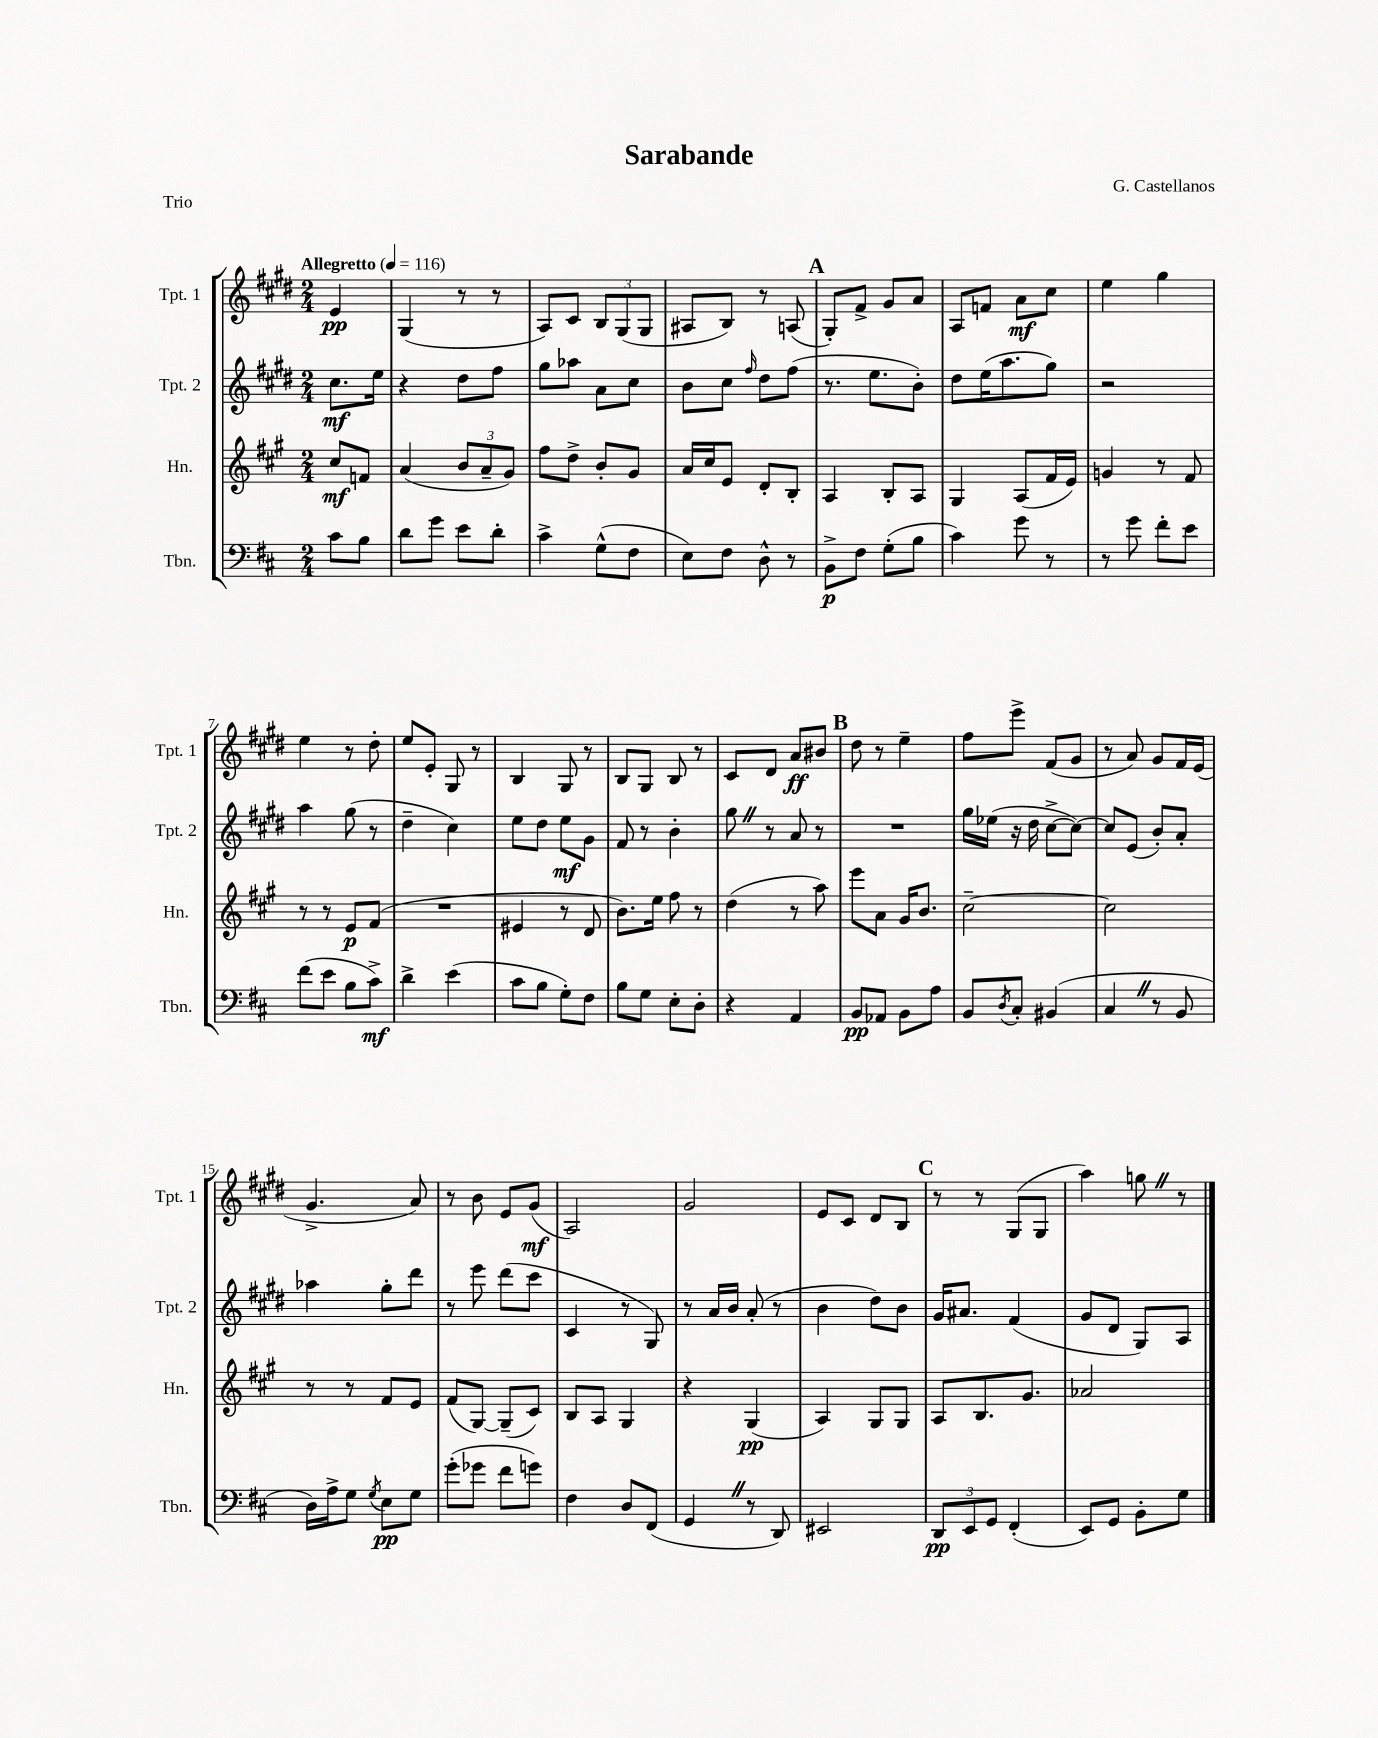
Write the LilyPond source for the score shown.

\header { title = "Sarabande" composer = "G. Castellanos" piece = "Trio" }
<<
\new StaffGroup <<
\new Staff = "s0" \with { instrumentName = "Tpt. 1" shortInstrumentName = "Tpt. 1" } {
    \clef treble \key e \major \numericTimeSignature \time 2/4 \partial 4 \tempo "Allegretto" 4 = 116
    e'4\pp |
    gis4( r8 r8 |
    a8) cis'8 \tuplet 3/2 { b8 gis8( gis8 } |
    ais8 b8) r8 a8( |
    \mark \markup { \bold "A" } gis8-.) fis'8-> gis'8 a'8 |
    a8 f'8 a'8\mf cis''8 |
    e''4 gis''4 |
    e''4 r8 dis''8-. |
    e''8 e'8-. gis8 r8 |
    b4 gis8 r8 |
    b8 gis8 b8 r8 |
    cis'8 dis'8 a'8\ff bis'8 |
    \mark \markup { \bold "B" } dis''8 r8 e''4-- |
    fis''8 e'''8-> fis'8( gis'8 |
    r8 a'8) gis'8 fis'16 e'16( |
    gis'4.-> a'8) |
    r8 b'8 e'8 gis'8\mf( |
    a2) |
    gis'2 |
    e'8 cis'8 dis'8 b8 |
    \mark \markup { \bold "C" } r8 r8 gis8( gis8 |
    a''4) g''8 \once \override BreathingSign.text = \markup { \musicglyph "scripts.caesura.straight" } \breathe r8 \bar "|." |
}
\new Staff = "s1" \with { instrumentName = "Tpt. 2" shortInstrumentName = "Tpt. 2" } {
    \clef treble \key e \major \numericTimeSignature \time 2/4 \partial 4
    cis''8.\mf e''16 |
    r4 dis''8 fis''8 |
    gis''8 aes''8 a'8 cis''8 |
    b'8 cis''8 \grace { fis''16 } dis''8 fis''8( |
    \mark \markup { \bold "A" } r8. e''8. b'8-.) |
    dis''8 e''16( a''8. gis''8) |
    r2 |
    a''4 gis''8( r8 |
    dis''4-- cis''4) |
    e''8 dis''8 e''8\mf gis'8 |
    fis'8 r8 b'4-. |
    gis''8 \once \override BreathingSign.text = \markup { \musicglyph "scripts.caesura.straight" } \breathe r8 a'8 r8 |
    \mark \markup { \bold "B" } R2 |
    gis''16 ees''16( r16 dis''16 cis''8~-> cis''8~) |
    cis''8 e'8( b'8-.) a'8-. |
    aes''4 gis''8-. dis'''8 |
    r8 e'''8 dis'''8( cis'''8 |
    cis'4 r8 gis8) |
    r8 a'16 b'16 a'8-.( r8 |
    b'4 dis''8) b'8 |
    \mark \markup { \bold "C" } gis'16 ais'8. fis'4( |
    gis'8 dis'8 gis8) a8 \bar "|." |
}
\new Staff = "s2" \with { instrumentName = "Hn." shortInstrumentName = "Hn." } {
    \clef treble \key a \major \numericTimeSignature \time 2/4 \partial 4
    cis''8\mf f'8 |
    a'4( \tuplet 3/2 { b'8 a'8-- gis'8) } |
    fis''8 d''8-> b'8-. gis'8 |
    a'16 cis''16 e'8 d'8-. b8-. |
    \mark \markup { \bold "A" } a4 b8-. a8 |
    gis4 a8( fis'16 e'16) |
    g'4 r8 fis'8 |
    r8 r8 e'8\p fis'8( |
    R2 |
    eis'4 r8 d'8 |
    b'8.) e''16 fis''8 r8 |
    d''4( r8 a''8) |
    \mark \markup { \bold "B" } e'''8 a'8 gis'16 b'8. |
    cis''2~-- |
    cis''2 |
    r8 r8 fis'8 e'8 |
    fis'8( gis8~) gis8--( cis'8) |
    b8 a8 gis4 |
    r4 gis4\pp( |
    a4) gis8 gis8 |
    \mark \markup { \bold "C" } a8 b8. gis'8. |
    aes'2 \bar "|." |
}
\new Staff = "s3" \with { instrumentName = "Tbn." shortInstrumentName = "Tbn." } {
    \clef bass \key d \major \numericTimeSignature \time 2/4 \partial 4
    cis'8 b8 |
    d'8 g'8 e'8 d'8-. |
    cis'4-> g8-^( fis8 |
    e8) fis8 d8-^ r8 |
    \mark \markup { \bold "A" } b,8->\p fis8 g8-.( b8 |
    cis'4) g'8 r8 |
    r8 g'8 fis'8-. e'8 |
    fis'8( e'8 b8 cis'8->\mf) |
    d'4-> e'4( |
    cis'8 b8 g8-.) fis8 |
    b8 g8 e8-. d8-. |
    r4 a,4 |
    \mark \markup { \bold "B" } b,8\pp aes,8 b,8 a8 |
    b,8 \acciaccatura { d8 } cis8-. bis,4( |
    cis4 \once \override BreathingSign.text = \markup { \musicglyph "scripts.caesura.straight" } \breathe r8 b,8 |
    d16) a16-> g8 \acciaccatura { g8 } e8\pp g8 |
    g'8-.( ges'8 fis'8 g'8) |
    fis4 d8 fis,8( |
    g,4 \once \override BreathingSign.text = \markup { \musicglyph "scripts.caesura.straight" } \breathe r8 d,8) |
    eis,2 |
    \mark \markup { \bold "C" } \tuplet 3/2 { d,8\pp e,8 g,8 } fis,4-.( |
    e,8) g,8 b,8-. g8 \bar "|." |
}
>>
>>
